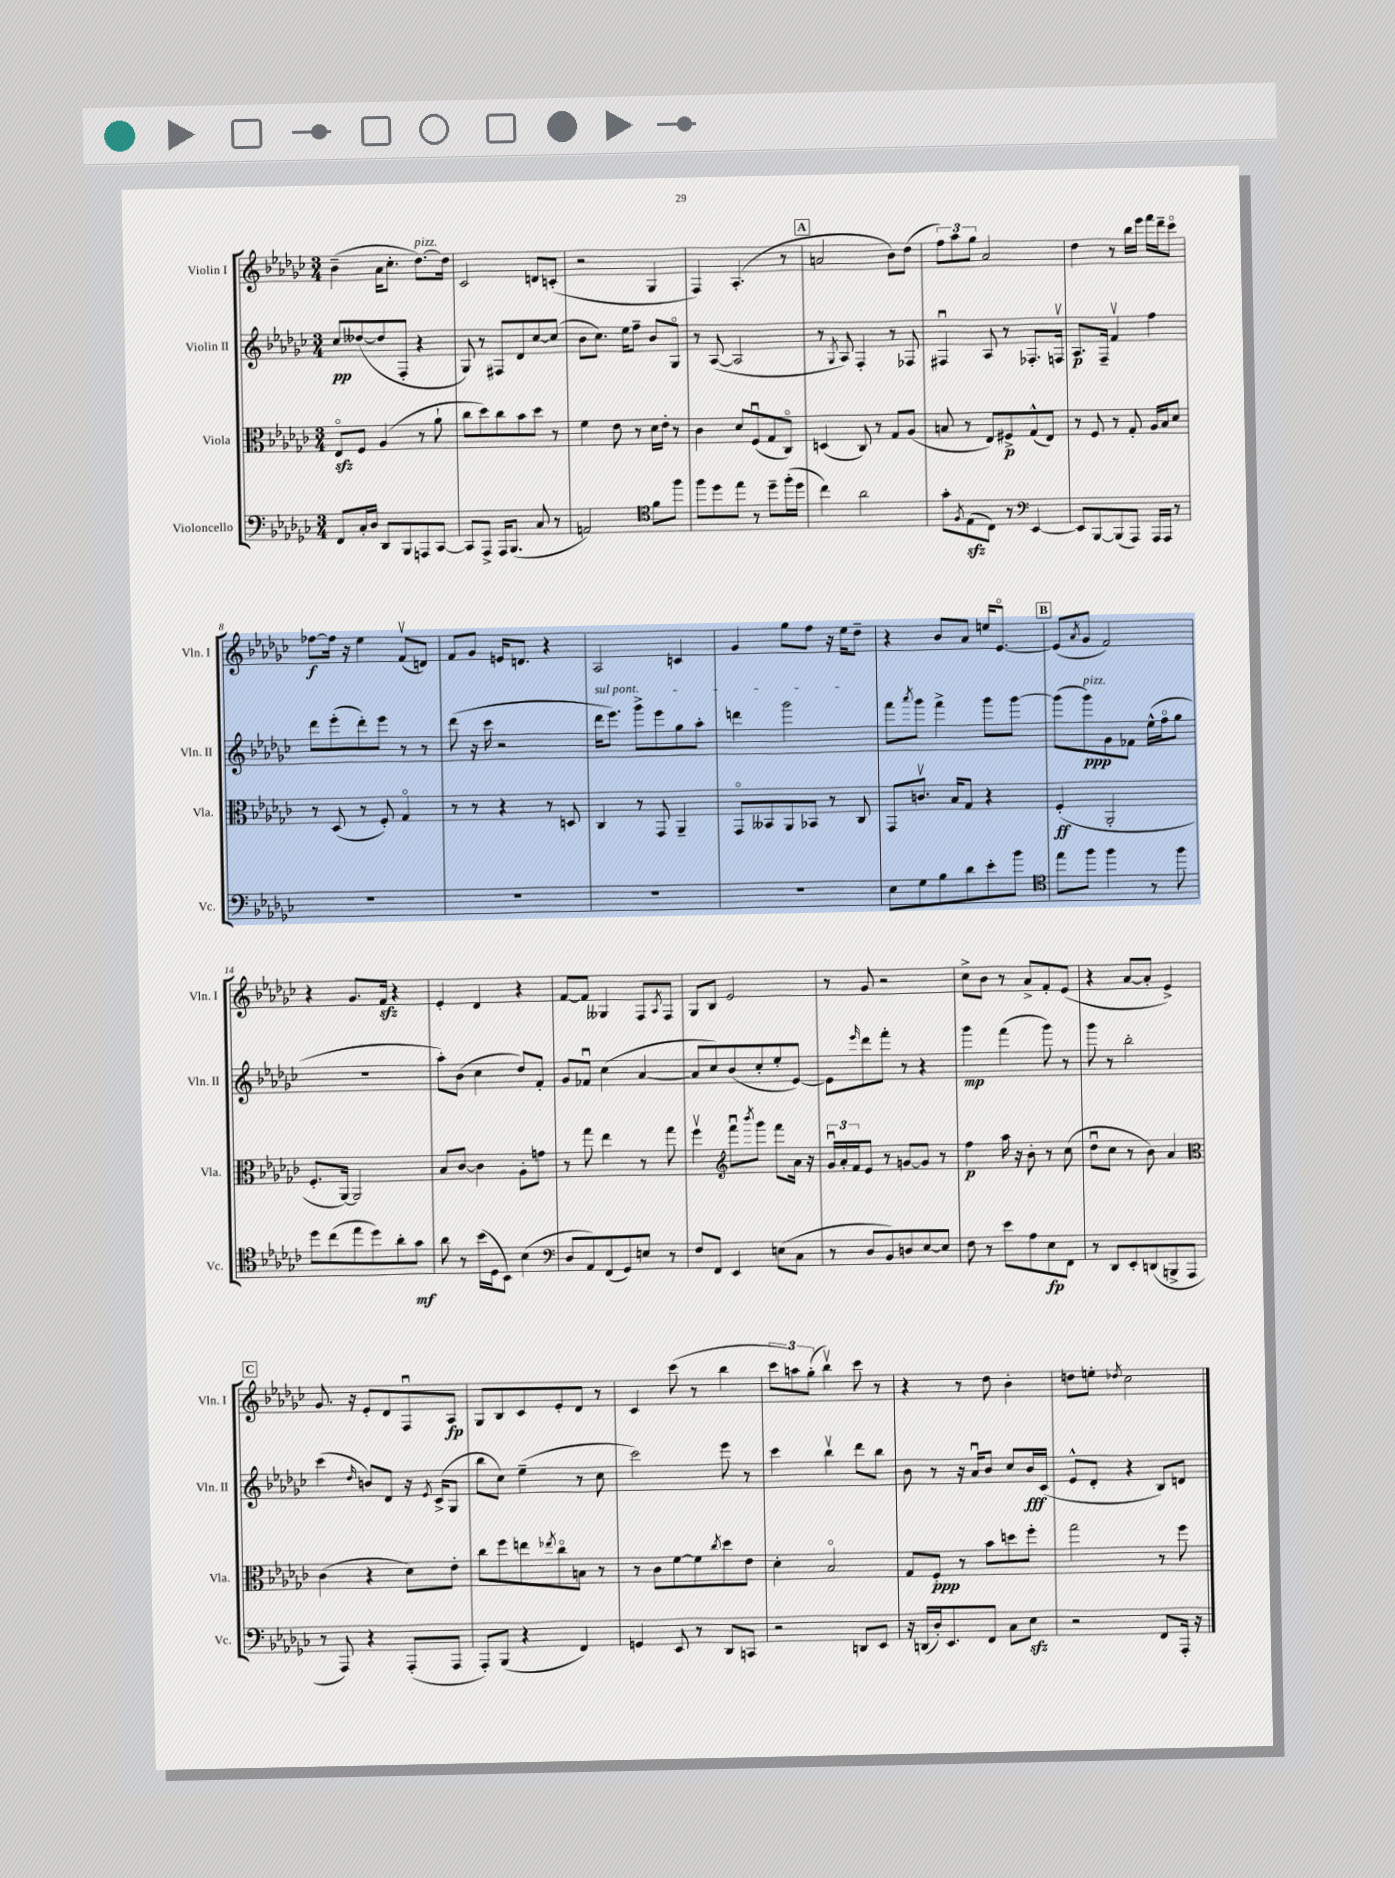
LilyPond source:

<<
\new StaffGroup <<
\new Staff = "s0" \with { instrumentName = "Violin I" shortInstrumentName = "Vln. I" } {
    \clef treble \key ges \major \numericTimeSignature \time 3/4
    bes'4--( aes'16 ces''8.-. des''8.~^\markup { \italic "pizz." }) des''16 |
    ces'2 d'8 c'8-.( |
    r2 ges4 |
    f4) aes4.-.( r8 |
    \mark \markup { \box "A" } a'2 bes'8) des''8( |
    \tuplet 3/2 { f''8) aes''8 ges''8 } aes'2 |
    des''4 r8 bes''16 ees'''16 f'''16 des'''16-- ces'''8\flageolet |
    fes''8~\f fes''16 r16 ees''4 f'8\upbow( d'8) |
    f'8 ges'8 e'16 d'8. r4 |
    aes2 c'4 |
    ges'4 ges''8 f''8 r16 ees''16 des''8-- |
    r4 bes'8 aes'8 e''16 ees'8.~\flageolet |
    \mark \markup { \box "B" } ees'8( \acciaccatura { aes'8 } ges'8 f'2) |
    r4 ges'8. f'16\sfz r4 |
    ees'4-. des'4 r4 |
    f'8~ f'8 geses4 f8 \acciaccatura { aes8 } f8 |
    ges8 bes8 ees'2 |
    r8 ges'8 r2 |
    ces''8-> bes'8 r8 aes'8-> f'8-. ees'8( |
    r4 aes'8~ aes'8-. ees'4->) |
    \mark \markup { \box "C" } ges'8. r16 ees'8-. des'8 f8\downbow aes8\fp |
    ges8 bes8 ces'8 ees'8-. des'8 r8 |
    ces'4 ces'''8( r8 bes''4 |
    \tuplet 3/2 { ces'''8 a''8) ges''8-.( } bes''4\upbow) ces'''8 r8 |
    r4 r8 des''8 bes'4-. |
    d''8 e''8-. \acciaccatura { des''8 } ces''2 \bar "|." |
}
\new Staff = "s1" \with { instrumentName = "Violin II" shortInstrumentName = "Vln. II" } {
    \clef treble \key ges \major \numericTimeSignature \time 3/4
    ces''8\pp deses''8~( deses''8 f8-. r4 |
    ges8) r8 fis8 des'8 ces''8~ ces''8( |
    bes'8 ces''8.) ees''16 f''8-- bes'8 ges8\flageolet |
    r8 aes8~( aes2 |
    \mark \markup { \box "A" } r8 \acciaccatura { ges8 } aes8) f4-. r8 fes8 |
    fis4\downbow aes8 r8 fes8.-. f16\upbow |
    aes8.\p f16-- f'4\upbow f''4 |
    des'''8 ees'''8-.( des'''8-.) ees'''8 r8 r8 |
    des'''8( r16 ces'''16 r2 |
    \once \override TextSpanner.bound-details.left.text = \markup { \italic "sul pont." } des'''16\startTextSpan ees'''8.) ges'''8-> ees'''8 ges''8 aes''8-. |
    d'''4 ges'''2\stopTextSpan |
    f'''8 \acciaccatura { aes'''8 } ges'''8 f'''4-> ges'''8 ges'''8~ |
    \mark \markup { \box "B" } ges'''8( ges'''8\ppp^\markup { \italic "pizz." }) ges'8 fes'8 ees''16-^( f''16\flageolet ges''8 |
    R2. |
    aes''8-.) bes'8( ces''4 des''8) f'8-. |
    ges'8 fes'8\downbow ces''4( aes'4~ |
    aes'8 ces''8) bes'8( ces''8-. ees''8-. ees'8~) |
    ees'8 \grace { ees'''16 } des'''8 f'''8-. r8 r4 |
    ges'''4\mp f'''4( ges'''8) r8 |
    ges'''8 r8 bes''2-. |
    \mark \markup { \box "C" } ces'''4( \grace { des''16 } b'8) des'8 r16 \acciaccatura { ees'8 } ces'16->( ges8 |
    bes''8 ces''8) ees''4--( r8 ces''8 |
    ces'''2) ees'''8 r8 |
    ces'''4 bes''4\upbow des'''8 bes''8 |
    bes'8 r8 r16 aes'16\downbow bes'8 ces''8 bes'16\fff ces'16( |
    ees'8-^ des'8-. r4 bes8) d'8 \bar "|." |
}
\new Staff = "s2" \with { instrumentName = "Viola" shortInstrumentName = "Vla." } {
    \clef alto \key ges \major \numericTimeSignature \time 3/4
    ees8\flageolet\sfz f8 aes4( r8 aes'8-! |
    ces''8 des''8) ces''8 bes'8 des''8 r8 |
    f'4 ees'8 r8 des'16 ees'16-. r8 |
    ces'4 des'8 f8\downbow( ges8 ces8\flageolet) |
    \mark \markup { \box "A" } d4( ces8) r8 ges8 aes8( |
    b8 r8 ees8) fis8->\p ges8-^( ees8) |
    r8 f8 r8 ges8-. aes16 bes16 des'8 |
    r8 des8( r8 f8-.) ges4\flageolet |
    r8 r8 r4 r8 d8 |
    ces4 r8 ges,8 aes,4-- |
    ges,8\flageolet beses,8 aes,8 bes,8 r8 ces8 |
    ges,8 c'8.\upbow bes16 ges8 r4 |
    \mark \markup { \box "B" } f4-.\ff( aes,2-. |
    f8.-. aes,16~) aes,2 |
    bes8 ces'8~ ces'4 aes8-. g'8 |
    r8 ges''8 ees''4 r8 ges''8 |
    f''4\upbow \clef treble f'''8\downbow \acciaccatura { bes'''8 } ges'''8 f'''8 aes'16 r16 |
    \tuplet 3/2 { ges'16\downbow aes'16-. f'16 } ees'8 r8 g'8~ g'8 r8 |
    f''4\p aes''16 r16 bes'8-. r8 ces''8( |
    des''8\downbow ces''8 r8 bes'8) aes'4 |
    \mark \markup { \box "C" } \clef alto ces'4( r4 des'8) ees'8-. |
    ces''8 f''8 e''8 \acciaccatura { ees''8 } ces''8\flageolet b8 r8 |
    r8 ces'8 f'8~ f'8 \acciaccatura { ces''8 } des''8 ees'8 |
    des'4-. bes2\flageolet |
    ges8 f8-.\ppp r8 bes'8 d''8 f''8-. |
    ges''2 r8 f''8 \bar "|." |
}
\new Staff = "s3" \with { instrumentName = "Violoncello" shortInstrumentName = "Vc." } {
    \clef bass \key ges \major \numericTimeSignature \time 3/4
    f,8 ces16-. des16 des,8 bes,,8 a,,8 ces,8~ |
    ces,8 aes,,8-> aes,,16 bes,,8.( ces8 r8 |
    a,2) \clef tenor f'8 f''8 |
    f''8 des''8 ees''8 r8 des''8-- f''16-.( des''16 |
    \mark \markup { \box "A" } ces''4) aes'2 |
    ges'8-. \acciaccatura { f8 } ees8\sfz( ces8) r8 \clef bass ees,4~ |
    ees,8 bes,,8~ bes,,8( aes,,8) aes,,16 aes,,16 r8 |
    R2. |
    R2. |
    R2. |
    R2. |
    ees8 ges8 bes8 des'8 ees'8-. bes'8 |
    \mark \markup { \box "B" } \clef tenor ees''8 f''8 f''4 r8 f''8 |
    des''8 ces''8( ees''8 des''8) aes'8-. ges'8\mf |
    aes'8 r8 bes'16( des16 bes,8) bes4( |
    \clef bass des8 aes,8) f,8( ges,8) e8 r8 |
    f8 f,8 ees,4 e8( ces8 |
    r8 des8 bes,8) d8 ees8~ ees8 |
    f8 r8 ees'8 aes8 ees8\fp f,8 |
    r8 des,8 ees,8-. d,8( b,,8-> aes,,8 |
    \mark \markup { \box "C" } r8 aes,,8) r4 aes,,8-.( aes,,8 |
    aes,,8-.) bes,,8( r4 f,4) |
    g,4 ees,8 r8 des,8 c,8 |
    r2 d,8 ees,8 |
    r16 d,16( des16-.) ees,8. f,8 ces8 ees8\sfz |
    r2 f,8 aes,,16-. r16 \bar "|." |
}
>>
>>
